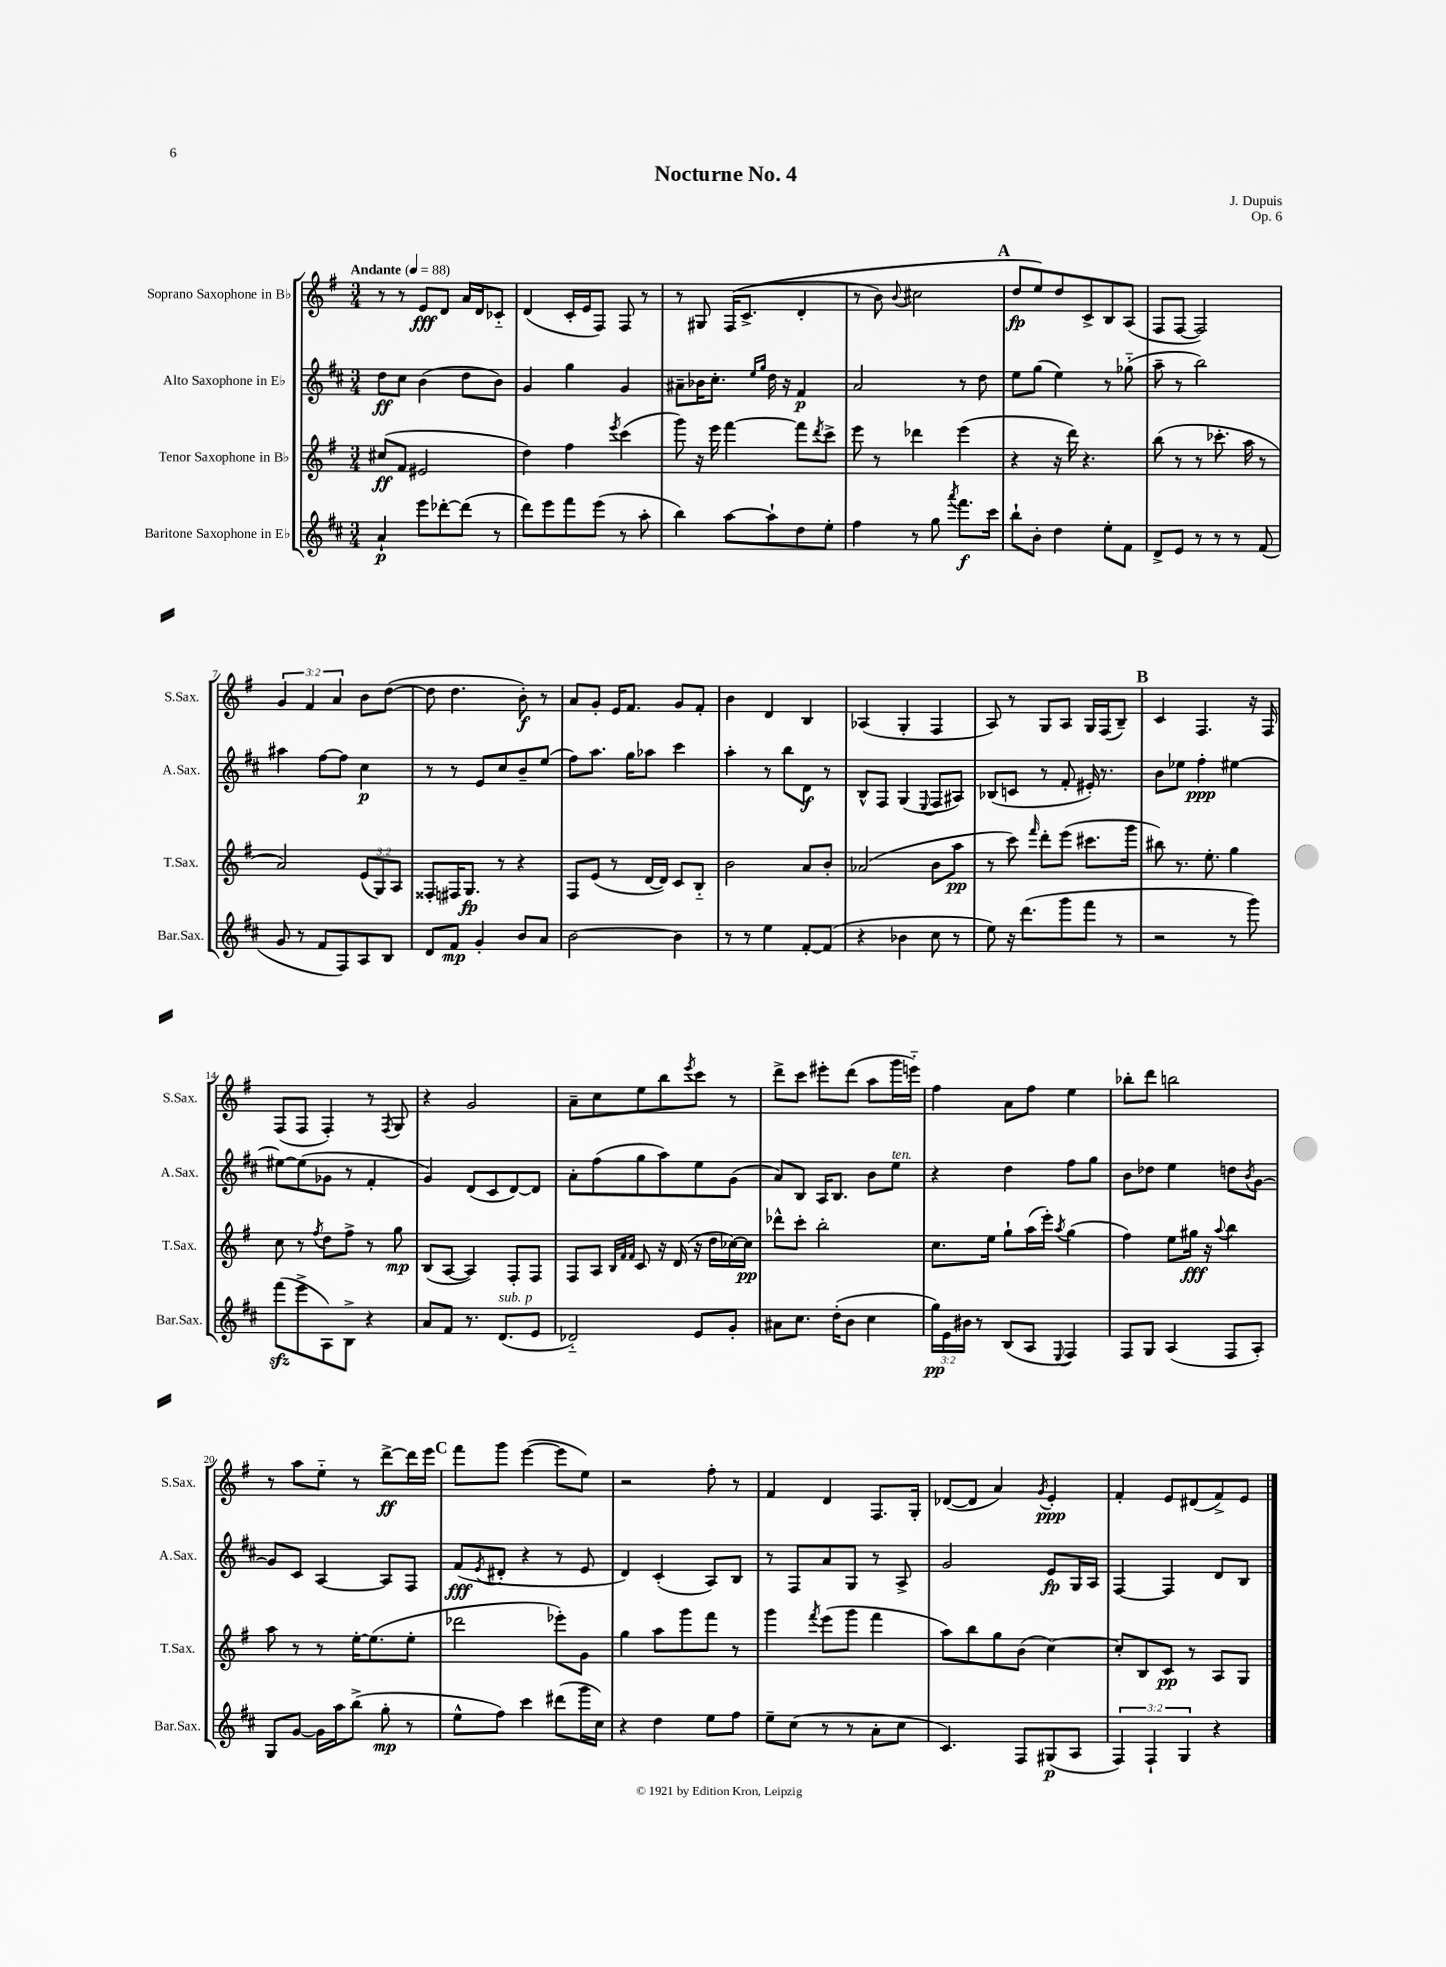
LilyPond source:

\header { title = "Nocturne No. 4" composer = "J. Dupuis" opus = "Op. 6" }
<<
\new StaffGroup <<
\new Staff = "s0" \with { instrumentName = "Soprano Saxophone in Bb" shortInstrumentName = "S.Sax." } {
    \clef treble \key g \major \numericTimeSignature \time 3/4 \override Staff.TupletNumber.text = #tuplet-number::calc-fraction-text \tempo "Andante" 4 = 88
    r8 r8 e'8\fff d'8 a'16 d'16 ces'8-_ |
    d'4( c'16-. e'16 fis8) fis8 r8 |
    r8 gis8 fis16(\( c'8.-> d'4-. |
    r8 b'8) \appoggiatura { b'8 } cis''2 |
    \mark \markup { \bold "A" } d''8\fp e''8\) d''8 c'8-> b8 a8( |
    fis8 fis8~ fis2) |
    \tuplet 3/2 { g'4 fis'4 a'4 } b'8 d''8~( |
    d''8 d''4. b'8-.\f) r8 |
    a'8 g'8-. e'16 fis'8. g'8 fis'8-. |
    b'4 d'4 b4 |
    aes4( g4-. fis4 |
    a8) r8 g8 a8 g16 fis16( b8--) |
    \mark \markup { \bold "B" } c'4 fis4. r16 fis16 |
    fis8( fis8 fis4-.) r8 \acciaccatura { fis8 } g8 |
    r4 g'2 |
    a'8-- c''8 e''8 b''8 \acciaccatura { e'''8 } c'''8 r8 |
    d'''8-> c'''8 eis'''8-. d'''8( a''8 g'''16 e'''16-_) |
    fis''4 a'8 fis''8 e''4 |
    bes''8-. d'''8 b''2 |
    r8 a''8 e''8-_ r8 d'''8~->\ff d'''16 e'''16 |
    \mark \markup { \bold "C" } fis'''8 g'''8 e'''4~( e'''8 e''8) |
    r2 fis''8-. r8 |
    fis'4 d'4 fis8. g16-. |
    des'8~( des'8 a'4) \acciaccatura { g'8 } e'4-.\ppp |
    fis'4-. e'8 dis'8( fis'8->) e'8 \bar "|." |
}
\new Staff = "s1" \with { instrumentName = "Alto Saxophone in Eb" shortInstrumentName = "A.Sax." } {
    \clef treble \key d \major \numericTimeSignature \time 3/4
    d''8\ff cis''8 b'4( d''8 b'8) |
    g'4 g''4 g'4 |
    ais'8-- bes'16 cis''8.-. \grace { e''16 g''16 } d''16 r16 fis'4\p |
    a'2 r8 d''8 |
    \mark \markup { \bold "A" } e''8 g''8( e''4) r8 ges''8-_( |
    a''8-- r8 b''2) |
    ais''4 fis''8~ fis''8 cis''4\p |
    r8 r8 e'8 cis''8 b'8-- e''8( |
    fis''8) a''8. g''16 aes''8 cis'''4 |
    a''4-. r8 b''8 d'8\f r8 |
    b8-^ fis8 g4( \appoggiatura { e8 } fis8 ais8) |
    bes8( c'8 r8 fis'8-. eis'16-.) r8. |
    \mark \markup { \bold "B" } b'8 ees''8 fis''4-.\ppp eis''4~ |
    eis''8~ eis''8( ges'8 r8 fis'4-. |
    g'4) d'8( cis'8 d'8~) d'8 |
    a'8-. fis''8( g''8 a''8) e''8 g'8( |
    a'8) b8 a16 b8. b'8 e''8^\markup { \italic "ten." } |
    r4 d''4 fis''8 g''8 |
    b'8 des''8 e''4 d''8 \acciaccatura { b'8 } g'8~ |
    g'8 cis'8 a4~ a8 fis8 |
    \mark \markup { \bold "C" } fis'8\fff( \acciaccatura { e'8 } dis'8-. r4 r8 e'8 |
    d'4) cis'4-.( a8) b8 |
    r8 fis8 a'8 g8 r8 a8-> |
    g'2 e'8\fp g16 a16 |
    fis4~ fis4 d'8 b8 \bar "|." |
}
\new Staff = "s2" \with { instrumentName = "Tenor Saxophone in Bb" shortInstrumentName = "T.Sax." } {
    \clef treble \key g \major \numericTimeSignature \time 3/4 \override Staff.TupletNumber.text = #tuplet-number::calc-fraction-text
    cis''8\ff( fis'8 eis'2 |
    d''4) fis''4 \acciaccatura { e'''8 } c'''4( |
    g'''8) r16 e'''16 fis'''4~ fis'''8 \acciaccatura { d'''8 } c'''8-> |
    e'''8 r8 des'''4 e'''4( |
    \mark \markup { \bold "A" } r4 r16 d'''16) r4. |
    b''8( r8 r8 ces'''8.-. a''16 r8 |
    a'2) \tuplet 3/2 { e'8( g8) a8 } |
    fisis8-. fis16 g8.\fp r8 r4 |
    fis8 e'8( r8 d'16~ d'16) c'8 b8-_ |
    b'2 a'8 b'8-. |
    aes'2( b'8 a''8\pp |
    r8 c'''8) \grace { fis'''16 } d'''8-. e'''8( cis'''8. g'''16 |
    \mark \markup { \bold "B" } bis''8) r8. e''8.-. g''4 |
    c''8 r8 \acciaccatura { fis''8 } d''8 fis''8-> r8 g''8\mp |
    b8( a8~ a4) fis8-. fis8 |
    fis8 a8 \grace { b32 fis'32 fis'32 } c'8 r16 d'16( r16 d''16 ces''16~) ces''16\pp |
    des'''8-^ c'''8-. b''2-. |
    c''8. e''16 g''8-! a''16( e'''16-.) \acciaccatura { a''8 } g''4( |
    fis''4) e''8 gis''16\fff r16 \appoggiatura { a''8 } b''4 |
    a''8 r8 r8 e''16~-. e''8.( e''8-. |
    \mark \markup { \bold "C" } des'''2 ees'''8-.) g'8 |
    g''4 a''8 g'''8 fis'''8 r8 |
    g'''4 \acciaccatura { fis'''8 } e'''8( g'''8 fis'''4 |
    a''8) b''8 g''8 b'8( c''4~) |
    c''8-. b8 c'8\pp r8 a8 g8 \bar "|." |
}
\new Staff = "s3" \with { instrumentName = "Baritone Saxophone in Eb" shortInstrumentName = "Bar.Sax." } {
    \clef treble \key d \major \numericTimeSignature \time 3/4 \override Staff.TupletNumber.text = #tuplet-number::calc-fraction-text
    a'4-!\p e'''8 des'''8~-. des'''8( r8 |
    d'''8) e'''8 fis'''8 e'''8( r8 a''8-. |
    b''4) a''8~ a''8-! d''8 e''8-. |
    fis''4 r8 g''8 \acciaccatura { a'''8 } fis'''8.\f cis'''16 |
    \mark \markup { \bold "A" } b''8-! b'8-. d''4 e''8-. fis'8 |
    d'8-> e'8 r8 r8 r8 fis'8( |
    g'8 r8 fis'8 fis8) a8 b8 |
    d'8 fis'8\mp g'4-. b'8 a'8 |
    b'2~ b'4 |
    r8 r8 e''4 fis'8~-. fis'8( |
    r4 bes'4 cis''8 r8 |
    e''8) r16 d'''8.( g'''8 fis'''8 r8 |
    \mark \markup { \bold "B" } r2 r8 g'''8) |
    fis'''8\sfz( e'''8-> a8) b8-> r4 |
    a'8 fis'8 r8. d'8.^\markup { \italic "sub. p" }( e'8 |
    des'2-_) e'8 g'8-. |
    ais'8 cis''8. d''16-.( b'8 cis''4 |
    \tuplet 3/2 { g''16\pp) e'16 bis'16 } r8 b8( a8 \appoggiatura { e8 } fis4) |
    fis8 g8 a4( fis8 a8-.) |
    g8 g'8~ g'16 a''16 b''8->( g''8-.\mp r8 |
    \mark \markup { \bold "C" } e''8-^ fis''8) cis'''4 dis'''8( g'''16 cis''16) |
    r4 d''4 e''8 fis''8 |
    e''8-- cis''8( r8 r8 a'8-. cis''8 |
    cis'4.) fis8 gis8\p( a8 |
    \tuplet 3/2 { fis4) fis4-! g4 } r4 \bar "|." |
}
>>
>>
